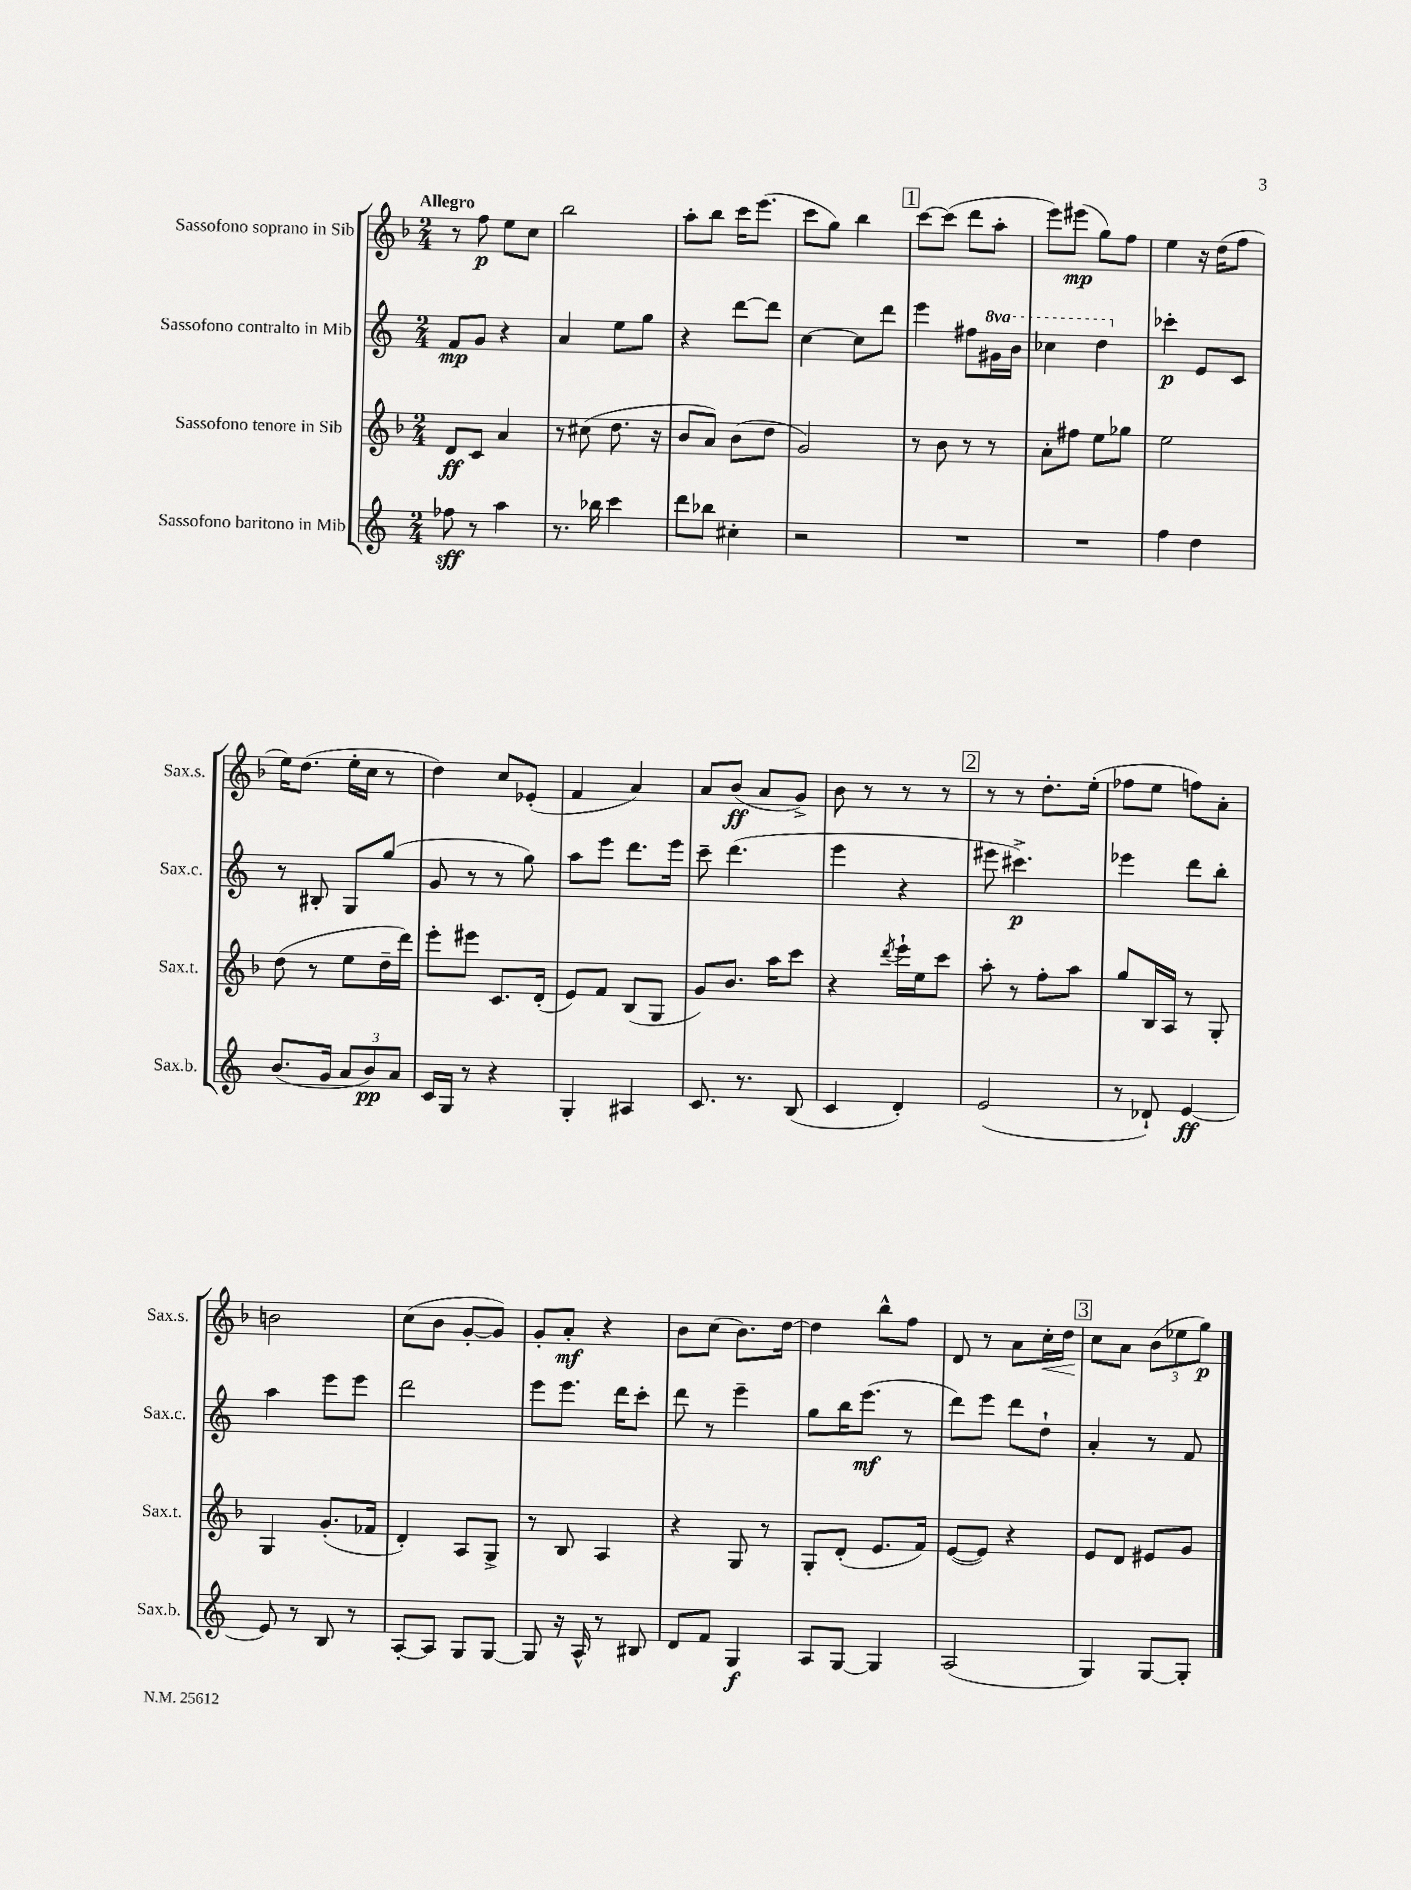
<<
\new StaffGroup <<
\new Staff = "s0" \with { instrumentName = "Sassofono soprano in Sib" shortInstrumentName = "Sax.s." } {
    \clef treble \key f \major \numericTimeSignature \time 2/4 \tempo "Allegro"
    r8 f''8\p e''8 c''8 |
    bes''2 |
    a''8-. bes''8 c'''16 e'''8.( |
    c'''8 g''8) bes''4 |
    \mark \markup { \box "1" } c'''8~ c'''8( d'''8 a''8-. |
    e'''8) eis'''8\mp( g''8) f''8 |
    e''4 r16 d''16( f''8 |
    e''16) d''8.( e''16-. c''16 r8 |
    d''4) c''8 ees'8-.( |
    f'4 a'4) |
    a'8 bes'8\ff( a'8 g'8->) |
    bes'8 r8 r8 r8 |
    \mark \markup { \box "2" } r8 r8 d''8.-. e''16-.( |
    fes''8 e''8 f''8) a'8-. |
    b'2 |
    c''8( bes'8 g'8~-. g'8) |
    g'8-. a'8-.\mf r4 |
    bes'8 c''8( bes'8.) d''16~ |
    d''4 bes''8-^ f''8 |
    d'8 r8 a'8 c''16-.\< d''16 |
    \mark \markup { \box "3" } c''8\! a'8 \tuplet 3/2 { bes'8( ees''8 g''8\p) } \bar "|." |
}
\new Staff = "s1" \with { instrumentName = "Sassofono contralto in Mib" shortInstrumentName = "Sax.c." } {
    \clef treble \key c \major \numericTimeSignature \time 2/4 \set Staff.ottavationMarkups = #ottavation-simple-ordinals
    f'8\mp g'8 r4 |
    a'4 e''8 g''8 |
    r4 d'''8~ d'''8 |
    c''4~ c''8 d'''8 |
    \mark \markup { \box "1" } e'''4 fis''8 \ottava #1 gis''16 b''16 |
    ces'''4 d'''4 \ottava #0 |
    ces'''4-.\p e'8 c'8 |
    r8 bis8-. g8 g''8( |
    g'8 r8 r8 g''8) |
    a''8 e'''8 d'''8. e'''16 |
    c'''8-- d'''4.( |
    e'''4 r4 |
    \mark \markup { \box "2" } eis'''8 cis'''4.->\p) |
    ees'''4 d'''8 b''8-. |
    a''4 e'''8 e'''8 |
    d'''2 |
    e'''8 e'''8. d'''16 c'''8-. |
    d'''8 r8 e'''4-- |
    g''8 b''16 e'''8.\mf( r8 |
    d'''8) e'''8 d'''8 d''8-! |
    \mark \markup { \box "3" } a'4-. r8 f'8 \bar "|." |
}
\new Staff = "s2" \with { instrumentName = "Sassofono tenore in Sib" shortInstrumentName = "Sax.t." } {
    \clef treble \key f \major \numericTimeSignature \time 2/4
    d'8\ff c'8 a'4 |
    r8 cis''8( d''8. r16 |
    bes'8 a'8) bes'8( d''8 |
    g'2) |
    \mark \markup { \box "1" } r8 bes'8 r8 r8 |
    a'8-. fis''8 e''8 ges''8 |
    e''2 |
    d''8( r8 e''8 d''16-- d'''16) |
    e'''8-. eis'''8 c'8. d'16-.( |
    e'8) f'8 bes8( g8 |
    g'8) bes'8. a''16 c'''8 |
    r4 \acciaccatura { d'''8 } e'''16-! e''16 c'''8 |
    \mark \markup { \box "2" } a''8-. r8 f''8-. a''8 |
    g''8 bes16 a16 r8 g8-. |
    g4 g'8.-.( fes'16 |
    d'4-.) a8 g8-> |
    r8 bes8 a4 |
    r4 g8 r8 |
    g8-. d'8-.( e'8. f'16) |
    e'8~( e'8) r4 |
    \mark \markup { \box "3" } e'8 d'8 eis'8 g'8 \bar "|." |
}
\new Staff = "s3" \with { instrumentName = "Sassofono baritono in Mib" shortInstrumentName = "Sax.b." } {
    \clef treble \key c \major \numericTimeSignature \time 2/4
    fes''8\sff r8 a''4 |
    r8. bes''16 c'''4 |
    d'''8 bes''8 cis''4-. |
    r2 |
    \mark \markup { \box "1" } R2 |
    R2 |
    f''4 d''4 |
    b'8.( g'16 \tuplet 3/2 { a'8 b'8\pp) a'8 } |
    c'16 g16 r8 r4 |
    g4-. ais4 |
    c'8. r8. b8( |
    c'4 d'4-.) |
    \mark \markup { \box "2" } e'2( |
    r8 des'8-!) e'4~\ff |
    e'8 r8 b8 r8 |
    a8~-. a8 g8 g8~ |
    g8 r16 a16-^ r8 bis8 |
    d'8 f'8 g4\f |
    a8 g8~ g4 |
    a2( |
    \mark \markup { \box "3" } g4) g8~ g8-. \bar "|." |
}
>>
>>
\layout { \context { \Score \remove "Bar_number_engraver" } }
